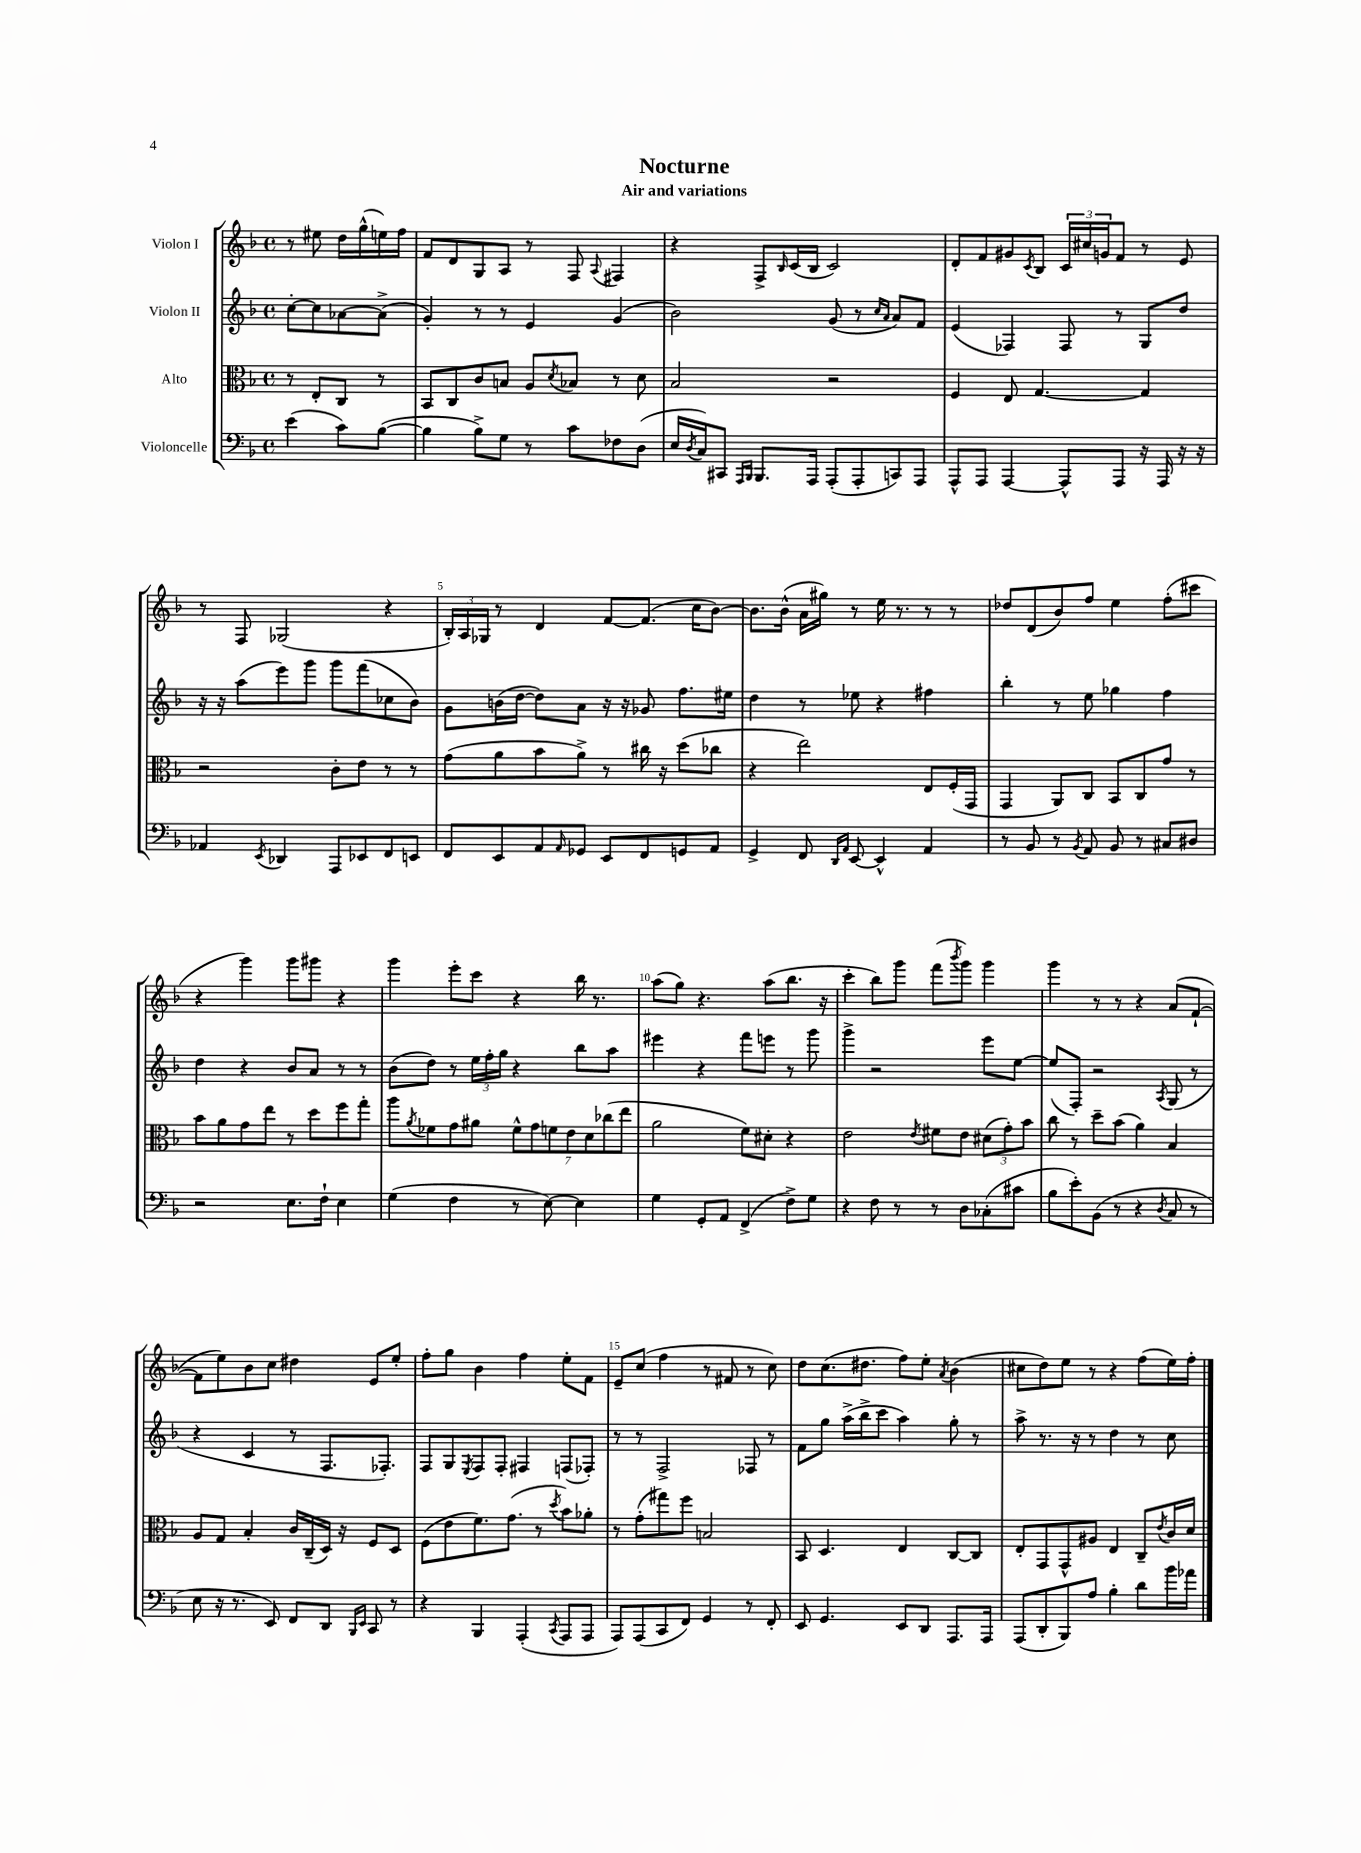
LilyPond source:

\header { title = "Nocturne" subtitle = "Air and variations" }
<<
\new StaffGroup <<
\new Staff = "s0" \with { instrumentName = "Violon I" } {
    \clef treble \key f \major \defaultTimeSignature \time 4/4 \partial 2
    r8 eis''8 d''16 g''16-^( e''16) f''16 |
    f'8 d'8 g8 a8 r8 f8 \appoggiatura { a8 } fis4 |
    r4 f8-> \grace { bes16 } c'16( bes16 c'2) |
    d'8-. f'8 gis'8 \acciaccatura { c'8 } bes8 \tuplet 3/2 { c'16 cis''16 g'16 } f'8 r8 e'8 |
    r8 f8 ges2( r4 |
    \tuplet 3/2 { bes16-.) a16 ges16 } r8 d'4 f'8~ f'8.( c''16 bes'8~) |
    bes'8. bes'16-^( a'16 gis''16) r8 e''16 r8. r8 r8 |
    des''8 d'8( bes'8) f''8 e''4 f''8-.( cis'''8 |
    r4 g'''4) g'''8 gis'''8 r4 |
    g'''4 e'''8-. c'''8 r4 bes''16 r8. |
    a''8( g''8) r4. a''8( bes''8. r16 |
    c'''4-. bes''8) g'''8 f'''8( \acciaccatura { bes'''8 } g'''8) g'''4 |
    g'''4 r8 r8 r4 a'8( f'8~-! |
    f'8 e''8) bes'8 c''8 dis''4 e'8 e''8-. |
    f''8-. g''8 bes'4 f''4 e''8-. f'8 |
    e'8-- c''8( f''4 r8 fis'8 r8 c''8) |
    d''8 c''8.( dis''8. f''8) e''8-. \acciaccatura { a'8 } bes'4( |
    cis''8 d''8) e''8 r8 r4 f''8( e''16) f''16-. \bar "|." |
}
\new Staff = "s1" \with { instrumentName = "Violon II" } {
    \clef treble \key f \major \defaultTimeSignature \time 4/4 \partial 2
    c''8~-. c''8 aes'8~ aes'8->( |
    g'4-.) r8 r8 e'4 g'4( |
    bes'2) g'8( r8 \grace { c''16 a'16 } a'8) f'8 |
    e'4( fes4) fes8 r8 g8 d''8 |
    r16 r16 a''8( e'''8) g'''8 g'''8 f'''8( ces''8 bes'8) |
    g'8 b'16( d''16~ d''8) a'8 r16 r16 ges'8 f''8. eis''16 |
    d''4 r8 ees''8 r4 fis''4 |
    bes''4-. r8 e''8 ges''4 f''4 |
    d''4 r4 bes'8 a'8 r8 r8 |
    bes'8( d''8) r8 \tuplet 3/2 { e''16 f''16-. g''16 } r4 bes''8 a''8 |
    eis'''4 r4 f'''8 e'''8 r8 g'''8 |
    g'''4-> r2 e'''8 e''8~ |
    e''8( f8-.) r2 \acciaccatura { a8 } g8( r8 |
    r4 c'4 r8 f8. fes8.-.) |
    f8 g8 \acciaccatura { e8 } f8 f8-. fis4 f8( fes8-.) |
    r8 r8 f2-> fes8 r8 |
    f'8 g''8 a''16->( bes''16-> c'''8 a''4) g''8-. r8 |
    a''8-> r8. r16 r8 d''4 r8 c''8 \bar "|." |
}
\new Staff = "s2" \with { instrumentName = "Alto" } {
    \clef alto \key f \major \defaultTimeSignature \time 4/4 \partial 2
    r8 e8-. c8 r8 |
    bes,8 c8 c'8 b8 a8 \acciaccatura { d'8 } bes8 r8 d'8 |
    bes2 r2 |
    f4 e8 g4.~ g4 |
    r2 c'8-. e'8 r8 r8 |
    g'8( a'8 bes'8 a'8->) r8 cis''16 r16 d''8( ces''8 |
    r4 e''2) e8 f16-.( g,16 |
    g,4 a,8) c8 bes,8 c8 g'8 r8 |
    bes'8 a'8 g'8 e''8 r8 d''8 f''8 g''8-. |
    a''8 \acciaccatura { a'8 } fes'8 g'8 ais'8 \tuplet 7/4 { fes'8-^ g'8 f'8 e'8 d'8 ces''8( e''8 } |
    a'2 f'8) dis'8-. r4 |
    e'2 \acciaccatura { e'8 } fis'8 e'8 \tuplet 3/2 { dis'8( g'8-.) bes'8 } |
    c''8 r8 d''8-- bes'8( a'4) bes4 |
    a8 g8 bes4-. c'16 c16--( d16) r16 f8 d8 |
    f8( e'8 f'8.) g'8.( r8 \acciaccatura { d''8 } bes'8) aes'8-. |
    r8 g'8-.( gis''8) f''8 b2 |
    bes,8 d4. e4 c8~ c8 |
    e8-. g,8 g,8-^ ais8 e4 c8-- \acciaccatura { e'8 } c'16 d'16 \bar "|." |
}
\new Staff = "s3" \with { instrumentName = "Violoncelle" } {
    \clef bass \key f \major \defaultTimeSignature \time 4/4 \partial 2
    e'4( c'8) bes8~( |
    bes4 bes8->) g8 r8 c'8 fes8 d8( |
    e16 \acciaccatura { d8 } c16) cis,8 \grace { a,,16 bes,,16 } bes,,8. a,,16 a,,8-.( a,,8-. c,8) a,,8 |
    a,,8-^ a,,8 a,,4~ a,,8-^ a,,8 r16 a,,16 r16 r16 |
    aes,4 \acciaccatura { e,8 } des,4 a,,8 ees,8 f,8 e,8 |
    f,8 e,8 a,8 \grace { a,16 } ges,8 e,8 f,8 g,8 a,8 |
    g,4-> f,8 \grace { d,16 a,16 } e,8~ e,4-^ a,4 |
    r8 bes,8 r8 \acciaccatura { bes,8 } a,8 bes,8 r8 cis8 dis8 |
    r2 e8. f16-! e4 |
    g4( f4 r8 e8~) e4 |
    g4 g,8-. a,8 f,4->( f8->) g8 |
    r4 f8 r8 r8 d8 ces8-.( cis'8 |
    bes8 e'8-.) bes,8( r8 r4 \acciaccatura { d8 } c8 r8 |
    e8 r16 r8. e,8) f,8 d,8 \grace { bes,,16 e,16 } c,8 r8 |
    r4 bes,,4 a,,4-.( \acciaccatura { c,8 } a,,8 a,,8 |
    a,,8) a,,8( c,8 f,8) g,4 r8 f,8-. |
    e,8 g,4. e,8 d,8 a,,8. a,,16 |
    a,,8( d,8-. bes,,8) a8 bes4-. d'8 bes'16 aes'16 \bar "|." |
}
>>
>>
\layout { \context { \Score \override BarNumber.break-visibility = ##(#f #t #t) barNumberVisibility = #(every-nth-bar-number-visible 5) } }
